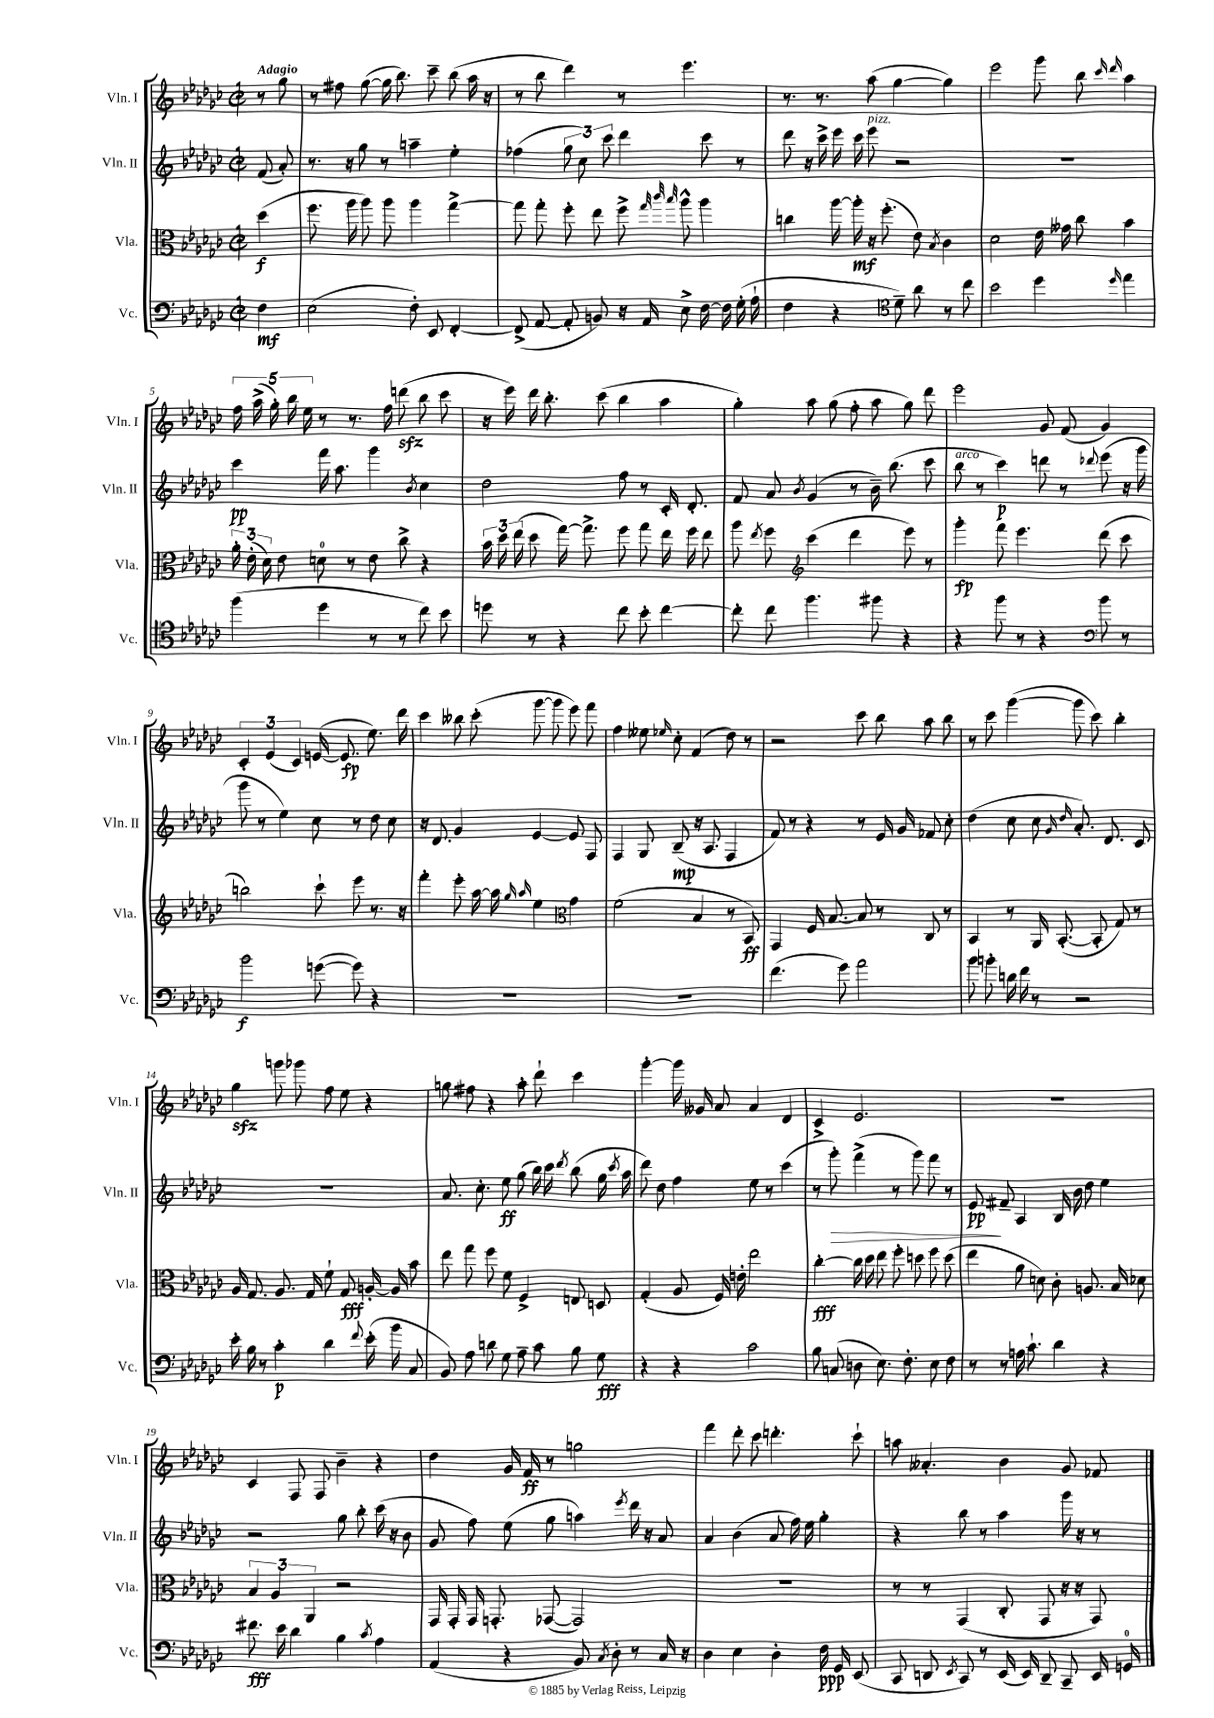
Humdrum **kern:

**kern	**kern	**kern	**kern
*staff4	*staff3	*staff2	*staff1
*clefF4	*clefC3	*clefG2	*clefG2
*k[b-e-a-d-g-c-]	*k[b-e-a-d-g-c-]	*k[b-e-a-d-g-c-]	*k[b-e-a-d-g-c-]
*M2/2	*M2/2	*M2/2	*M2/2
*met(c|)	*met(c|)	*met(c|)	*met(c|)
4F	(4dd-	(8f	8r
.	.	8a-')	8gg-
=	=	=	=
(2E-	8.ff	8.r	8r
.	.	.	8ff#
.	16aa-	16r	.
.	8aa-)	8gg-	([8gg-
.	8aa-	8r	16gg-]
.	.	.	8.bb-)
8F')	4aa-	4aa~	.
8EE-	.	.	8ccc-~
[4FF'	[4gg-^	4ee-'	(8bb-
.	.	.	16aa-
.	.	.	16r
=	=	=	=
(8FF^]	8gg-]	(4ff-	8r
[8AA-	8gg-'	.	8bb-
8AA-']	8ff'	12gg-	4ddd-)
.	.	12cc-)	.
8BB)	8ee-	.	.
.	.	12ccc-	.
16r	8ff^	4ddd-	8r
16AA-	.	.	.
.	32qqgg-	.	.
.	32qqccc-	.	.
.	32qqbb-	.	.
8E-^	8aa-^^	.	4.eee-
[16F	4aa-	8ccc-	.
16F]	.	.	.
(16G-'	.	8r	.
16A-`	.	.	.
=	=	=	=
4F	4cc	8ddd-	8.r
.	.	16r	.
.	.	16ccc-^	8.r
4r	[16aa-	16eee-	.
.	16aa-']	16ccc-	.
.	16r	8eee-	(8aa-
.	(8.ff'	.	.
*clefC4	*	*	*
8d-~)	.	2r	[4gg-
8a-	8e-)	.	.
.	8qB-	.	.
8r	4c-	.	4gg-])
8cc-	.	.	.
=	=	=	=
2b-	2d-	1r	2eee-
4dd-	16e-	.	8ggg-
.	16g--	.	.
.	8cc-	.	8bb-
.	.	.	16qqccc-
16qqdd-	.	.	16qqddd-
4ee-	4b-	.	4aa-
=	=	=	=
(4ff	24a-'	4ccc-	20ff
.	(24e-'	.	.
.	.	.	(20aa-^
.	24d-)	.	.
.	.	.	20gg-')
.	8e-	.	.
.	.	.	20bb-
.	.	.	20ee-
4dd-	8d	16fff	8r
.	.	8.aa-	.
.	8r	.	8.r
8r	8e-	4ggg-	.
.	.	.	16ff
8r	8cc-^	.	(8ddd
.	.	8qb-	.
8cc-)	4r	4cc-	8bb-
8b-	.	.	8ccc-
=	=	=	=
8dd	24b-	2dd-	16r
.	24dd-	.	.
.	.	.	16eee-)
.	(24ee-	.	.
8r	8dd-	.	16ddd-
.	.	.	8.bb-'
4r	[16gg-)	.	.
.	8.gg-^]	.	.
.	.	.	(8ccc-
8cc-	8ff	8ff	4bb-
8b-'	8gg-	8r	.
[4cc-	16ee-	16c-'	4aa-
.	16ff	8.d-'	.
.	8ee-	.	.
=	=	=	=
8cc-']	8aa-	8f	4gg-')
.	8qee-	.	.
8cc-	8ff	8a-	.
*	*clefG2	*	*
.	.	8qb-	.
4.ff	(4ccc-	(4g-	8aa-
.	.	.	(8gg-
.	4ddd-	8r	8ff'
8ff#	.	16b-~)	8aa-
.	.	(8.bb-	.
4r	8eee-)	.	8gg-)
.	8r	8ccc-	8ddd-
=	=	=	=
4r	4ggg-'	8bb-	2eee-
.	.	8r	.
8ff	8fff	4ccc-)	.
8r	4.eee-	.	.
4r	.	8ddd	8g-
.	.	8r	(8f
*clefF4	*	*	*
.	.	8qqddd-	.
8b-	(8ddd-	(8eee-	4g-)
8r	8ccc-	16r	.
.	.	16ggg-	.
=	=	=	=
2b-	2bb)	8ggg-	6c-'
.	.	8r	.
.	.	.	(6e-
.	.	4ee-)	.
.	.	.	6c-)
([8g	8ccc-`	8cc-	([16e
.	.	.	8.e]
8g])	8eee-	8r	.
4r	8.r	8dd-	8.ee-)
.	.	8cc-	.
.	16r	.	16ddd-
=	=	=	=
1r	4fff'	16r	4ccc-
.	.	8.d-	.
.	8eee-'	4g-	8bb--
.	[16aa-	.	(8ccc-'
.	16aa-]	.	.
.	16qqgg-	.	.
.	16qqaa-	.	.
.	4ee-	[4e-	[8ggg-
.	.	.	8ggg-]
*	*clefC3	*	*
.	4g-	8e-]	8eee-)
.	.	8F	8fff
=	=	=	=
1r	(2f	4F	4ff
.	.	8G-	8ee--
.	.	.	16qqee-
.	.	(8B-~	8cc-'
.	4B-	16r	(4f
.	.	8.A-	.
.	8r	4F	8dd-)
.	8BB-)	.	8r
=	=	=	=
(4.f	4GG-	8f)	2r
.	.	8r	.
.	16F	4r	.
.	[8.B-	.	.
8g-)	.	.	.
2a-	8B-]	8r	8ccc-
.	8r	16e-	8bb-
.	.	16g-	.
.	8C-	8f-	8aa-
.	8r	8cc-'	8bb-
=	=	=	=
8b-	4BB-	(4dd-	8r
8b'	.	.	8ccc-
16d	8r	8cc-	([4ggg-
16f	.	.	.
8r	16AA-	8cc-	.
.	([8.BB-'	.	.
.	.	16qqg-	.
.	.	16qqdd-	.
2r	.	8.a-')	8ggg-]
.	8BB-']	.	8ccc-)
.	.	8.d-	.
.	8G-)	.	4bb-'
.	8r	8c-	.
=	=	=	=
16e-'	16A-	1r	4gg-
16B-	8.G-	.	.
8r	.	.	.
4c-'	8.A-	.	8ggg
.	.	.	8ggg-
.	16G-	.	.
4d-	8f`	.	8ff
.	8G-	.	8ee-
8qqf	.	.	.
(16e-'	[16A'	.	4r
16b-	16A]	.	.
8C-	8b-	.	.
=	=	=	=
8BB-)	8ee-	8.a-	8gg
8A-	8gg-	.	8ff#
.	.	8.cc-'	.
8d	8ff	.	4r
8G-	8f	8ee-	.
8A-~	4F^	(8gg-	8aa-'
8c-	.	16bb-)	8ddd-`
.	.	16ccc-	.
.	.	8qddd-	.
8B-	8E	(8bb-	4ccc-
8G-	8D	16gg-	.
.	.	8qccc-	.
.	.	16aa-	.
=	=	=	=
4r	(4G-'	8ddd-)	[4ggg-'
.	.	8dd-	.
4r	8A-	4ff	16ggg-]
.	.	.	16g--
.	16F)	.	8a-
.	16e'	.	.
2c-	2ee-	8ee-	4a-
.	.	8r	.
.	.	(4ccc-	4d-
=	=	=	=
8B-	[4cc-'	8r	4c-^
(8C	.	8ggg-')	.
8D	16cc-]	(4fff^	2.e-
.	16dd-	.	.
8.E-)	8ee-	.	.
.	8ff'	8r	.
8.F'	.	.	.
.	8dd	8ggg-)	.
8E-	8ff	8fff	.
8F	(8dd	8r	.
=	=	=	=
8r	4ee-	8e-	1r
8r	.	8f#~	.
16A	8a-	4A-	.
8.c-`	.	.	.
.	8d)	.	.
4d-	8c-'	16B-	.
.	.	16b-	.
.	8.A	8dd-	.
4r	.	4ee-	.
.	16B-	.	.
.	8d-	.	.
=	=	=	=
8.f#	6B-	2r	4c-
.	6A-	.	.
16e-	.	.	.
4d-	.	.	8F
.	6AA-	.	.
.	.	.	8F
4B-	2r	8gg-	4b-~
.	.	8bb-'	.
8qc-	.	.	.
4A-	.	(16ccc-	4r
.	.	16r	.
.	.	8b-	.
=	=	=	=
(4AA-	16GG-	8g-	4dd-
.	16GG-'	.	.
.	16GG-	8ff)	.
.	8.GG'	.	.
4r	.	(8ee-	16g-
.	.	.	16f
.	([8GG-	8gg-	8r
8BB-)	2GG-])	4aa)	2gg
8qC-	.	.	.
8D-'	.	.	.
.	.	8qeee-	.
8r	.	16ddd-	.
.	.	16r	.
16C-	.	8a-	.
16r	.	.	.
=	=	=	=
4D-	1r	4a-	4fff
4E-	.	(4b-	8ddd-'
.	.	.	8ccc-
4D-'	.	8a-	4.ddd'
.	.	16ff)	.
.	.	16ee-	.
16F	.	4gg-'	.
16GG-	.	.	.
(8EE-	.	.	8ccc-`
=	=	=	=
8CC-	8r	4r	8aa
8DD	8r	.	4.a--'
8qEE-	.	.	.
8CC-)	(4GG-	8bb-	.
8r	.	8r	.
(16EE-	8C-'	4aa-	4b-
16EE-)	.	.	.
8DD~	8GG-	.	.
8CC-~	16r	16ggg-	8g-
.	16r	16r	.
16EE-	8GG-)	8r	8f-
16GG	.	.	.
==	==	==	==
*-	*-	*-	*-
